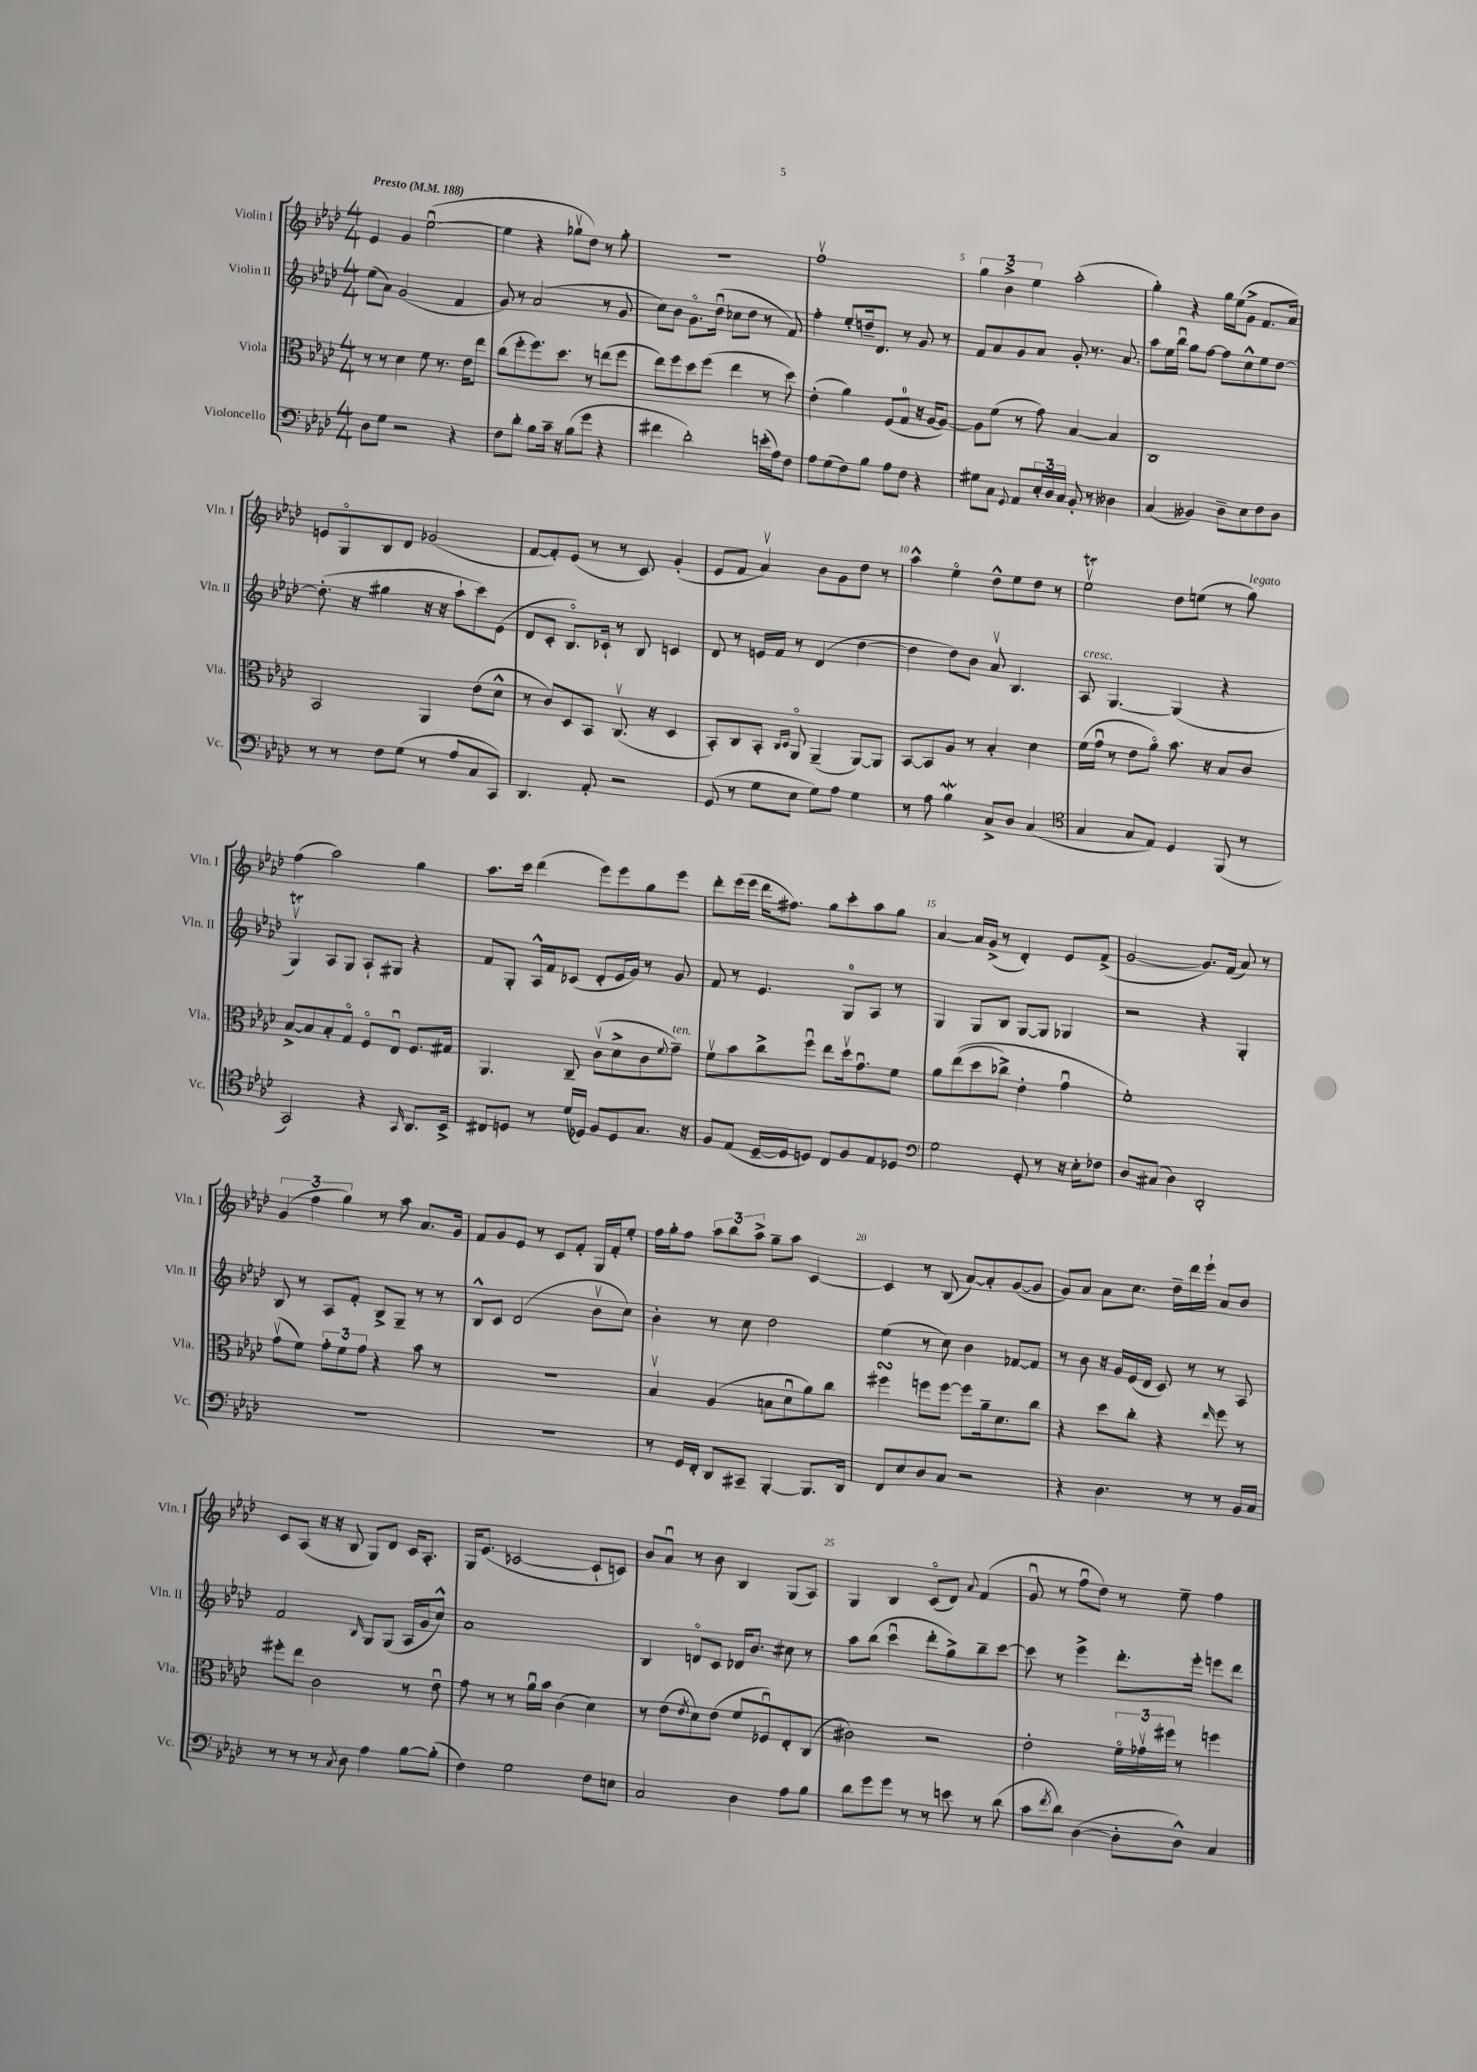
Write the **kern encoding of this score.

**kern	**kern	**kern	**kern
*part4	*part3	*part2	*part1
*staff4	*staff3	*staff2	*staff1
*I"Violoncello	*I"Viola	*I"Violin II	*I"Violin I
*I'Vc.	*I'Vla.	*I'Vln. II	*I'Vln. I
*clefF4	*clefC3	*clefG2	*clefG2
*k[b-e-a-d-]	*k[b-e-a-d-]	*k[b-e-a-d-]	*k[b-e-a-d-]
*M4/4	*M4/4	*M4/4	*M4/4
*MM188	*MM188	*MM188	*MM188
=1	=1	=1	=1
!	!	!	!LO:TX:a:B:t=Presto
8D-\L	8r	(8ee-\L	4e-/
8G\J	8r	8a-\J)	.
2r	4d-\	(2g/	4g/
.	8f\	.	([2ee-u\
.	8.r	.	.
4r	.	4f/	.
.	16e-\KL	.	.
.	8ee-\J	.	.
=2	=2	=2	=2
8F\L	(8cc\L	8g/)	4ee-\]
8d-'\J	8ff'\	8r	.
8B-\L	8.ff\)	(2a-/	4r
16c~\Jk	.	.	.
16r	8.dd-\J	.	.
(8B-\L	.	.	8gg-Xv\L
8g\J	8r	.	8dd-\J)
4r	(8een\L	8r	8r
.	8ff\J	8g/	8gg-'\
=3	=3	=3	=3
4f#X\	8ee-\L)	8cc\L)	1r
.	8ff\	8b-\J	.
2d-'\)	8dd-\	8.g\L	.
.	(8ff\J	.	.
.	.	(16dd-u\Jk	.
.	4ee-\	8cc-X\L	.
.	.	8dd-\J	.
(16en'\LL	8r	8r	.
16A-\J)	.	.	.
8F\J	8dd-\)	8f/)	.
=4	=4	=4	=4
8A-\L	(4e-'\	4ff'\	1ffv
(8G\	.	.	.
8F\)	4a-\)	8ee-'/L	.
8B-\J	.	16ddn~/k	.
.	.	8.d-/J	.
8A-\L	(8F/L	.	.
8F\J	8G/J	8r	.
4r	16r	8g/	.
.	[16A-/KL	.	.
.	8A-/J_)	8r	.
=5	=5	=5	=5
8G#X\L	8A-\L]	8f/L	6gg\
8C\J	(8f\J	8a-/	.
.	.	.	6b-^\
8qqGG/	.	.	.
8AA-/L	8r	8g/	.
.	.	.	6ee-\
24E-'/L	8g\)	8a-/J	.
24D-/	.	.	.
24C/JJ	.	.	.
8BB-'/	[4B-/	8g'/	(2aa-'\
8r	.	8.r	.
4D--X\	4B-/]	.	.
.	.	8.a-/	.
=6	=6	=6	=6
(4C/	1C	8aa-\L	4gg'\)
.	.	16ee-\L	.
.	.	16bb-u\JJ	.
4BB--X/)	.	8gg\L	4r
.	.	[8ff\J	.
8D-~\L	.	8ff\L]	16gg\LL
.	.	.	(16ee-\J
8E-\	.	8cc^^\	8g^\J
8F\	.	8ee-\	8.f/L
8D-\J	.	[8dd-\J	.
.	.	.	16a-/Jk)
!!LO:LB:g=z
=7	=7	=7	=7
8r	2BB-/	(8.dd-'\]	8en/L
8r	.	.	8G/
.	.	16r	.
8F\L	.	4gg#X\	8B-/
(8G\J	.	.	8d-/J
8r	4AA-/	16r	(2g-X/
.	.	16r	.
8A-/L	.	8aa-`\L	.
8C/	(8e-\L	8ccc\)	.
8CC/J)	8d-^^\J	(8e-\J	.
=8	=8	=8	=8
4.DD-/	8r	8d-/L	[8f/L
.	8c/L)	8c'/J	8f'/])
.	8D-/	8.B-/L)	(8e-/J
8AA-'/	8BB-/J	.	8r
.	.	16c-X`/Jk	.
2r	(8.Cv/	8r	8r
.	.	8B-/	8c/)
.	16r	.	.
.	4D-/	4cn/	(4g'/
=9	=9	=9	=9
(8GG/	8BB-'/L)	8d-/	8e-/L
8r	8C/	8r	8f/J
8G\L	8BB-'/J	16en/LL	4a-v/)
.	.	16f/JJ	.
.	16qqC/LL	.	.
.	16qqD-/JJ	.	.
8E-\J	8AA-/	8r	.
8G\L)	(4AA-~/	(4d-/	8b-\L
8A-\J	.	.	8g\
4G\	[8AA-/L)	[4dd-\	8dd-\J
.	8AA-/J]	.	8r
=10	=10	=10	=10
8r	[8BB-/L	4dd-\]	4aa-^^\
8A-\	8BB-/]	.	.
4B-W\	8A-/J	8dd-\L)	4ee-\
.	8r	8b-\J	.
8C^/L	4B-'/	8a-v/	8dd-^^\L
8D-/J	.	4.B-/	8ee-\
(4C/	4d-\	.	8dd-\J
.	.	.	8r
=11	=11	=11	=11
*clefC4	*	*	*
!	!	!LO:TX:a:i:t=cresc.	!
4G/	(16f\LL	8A-/	2ee-Tv\
.	16gu\JJ	.	.
.	8r	[4.G/	.
8G/L	8e-\L	.	.
8E-/J)	8a-\J)	.	.
4D-/	8.b-\	(4G/]	8dd-\L
.	.	.	(8een\J
.	16r	.	.
(8FF/	8B-/L	4r	8r
!	!	!	!LO:TX:a:i:t=legato
8r	8c/J	.	8gg\)
!!LO:LB:g=z
=12	=12	=12	=12
2GG/)	[8B-^/L	4Gtv/)	(4ff\
.	8B-/]	.	.
.	8B-'/	8A-/L	2aa-\)
.	8G/J	8G/J	.
4r	8F/L	8A-`/L	.
.	8E-u/J	8G#X/J	.
16qqGG/	.	.	.
8.AA-/L	8.F/L	4r	4gg\
16BB-^/Jk	16G#X/Jk	.	.
=13	=13	=13	=13
8C#X/L	4.AA-/	8f/L	8.aa-\L
8Dn/J	.	8G'/J	.
.	.	.	16ccc\Jk
8r	.	16A-^^/LL	(4ddd-\
.	.	16f/J	.
(16d-/LL	8C~/	(8c-X/J	.
16D-X/JJ)	.	.	.
8F/L	(8cv\L	8d-'/L	8eee-\L)
8D-/	8d-^\	16e-/L	8eee-\
.	.	16g/JJ)	.
8.G/J	8c\	8r	8gg\
.	8qqf/	.	.
!	!LO:TX:a:i:t=ten.	!	!
.	8g~\J)	8g/	8eee-\J
16r	.	.	.
=14	=14	=14	=14
8F/L	8fv\L	8f/	8ddd-'\L
(8E-/J	8b-\	8r	(16eee-\L
.	.	.	16eee-\JJ
[16D-~/LL	8cc^\	4.e-/	16ddd-\KL
16D-/J]	.	.	8.ff#X\J)
8Dn/J)	8ffu\J	.	.
8C/L	8ee-\L	.	8gg\L
8F/	16dd-v\k	8G/L	8ccc'\
.	8.gu\	.	.
8E-/	.	8A-/J	8aa-\
8D-X/J	8f\J	8r	8gg\J
=15	=15	=15	=15
*clefF4	*	*	*
2G\	8a-\L	4G/	[4a-/
.	((8ee-\	.	.
.	8dd-\	8G/L	16a-/LL]
.	.	.	(16g^/JJ
.	8cc-X^\J)	8B-/J	8r
8GG'/	4e-'\	[8G/L	4d-'/)
8r	.	8G/J]	.
16r	4gu\	4G-X/	8e-/L
16E-'\KL	.	.	.
8F-X\J	.	.	(8f^/J
=16	=16	=16	=16
8D-/L	1f')	2r	[2g/
(8C#X/J	.	.	.
4D-\)	.	.	.
2DD-'/	.	4r	8.g/L])
.	.	.	(16f/Jk
.	.	4G'/	8a-/)
.	.	.	8r
!!LO:LB:g=z
=17	=17	=17	=17
1r	(8gv\L	8B-/	(6g/
.	8f\J)	8r	.
.	.	.	6ff\
.	12g'\L	8A-/L	.
.	12f\	.	6gg\)
.	.	8f'/J	.
.	12g\J	.	.
.	4r	8B-^/L	8r
.	.	8G~/J	8aa-\
.	8b-\	8r	8.a-/L
.	8r	8r	.
.	.	.	16g/Jk
=18	=18	=18	=18
1r	1r	8B-^^/L	8f/L
.	.	8c/J	8g/
.	.	(2d-/	8e-/J
.	.	.	8r
.	.	.	8c/L
.	.	.	8f'/J
.	.	8b-v\L	16G/LL
.	.	.	16f'/J
.	.	8cc\J)	8ee-'/J
=19	=19	=19	=19
8r	4B-v/	4b-'\	16ff\LL
.	.	.	16gg'\J
16GG/LL	.	.	8ff\J
16FF'/JJ	.	.	.
8DD-/L	(4A-/	8r	12aa-\L
.	.	.	12bb-\
8CC#X~/J	.	8cc\	.
.	.	.	12aa-^\J
[4BBB-'/	8Bn\L	2dd-\	8gg~\L
.	8d-u\	.	8aa-\J
8.BBB-/L]	8a-\)	.	[4c/
.	8cc\J	.	.
16DD-/Jk	.	.	.
=20	=20	=20	=20
8FF/L	4ff#XsSsS\	(4ee-\	4c/]
8E-/	.	.	.
8D-/	8ffn\L	8r	8r
8C/J	[8ff\J	8cc\)	(8B-/
2r	8ff\L]	4b-\	[8a-/L)
.	16a-~\k	.	8a-'/]
.	8.d-\	.	.
.	.	[8f-X/L	([8g/
.	8cc\J	8f-/J]	8g/J]
=21	=21	=21	=21
4r	4r	8r	8g/L)
.	.	8b-\	8a-/J
4.D-\	8dd-\L	16r	8a-\L
.	.	16g/LL	.
.	8cc'\J	(16e-/	8.cc\J
.	.	16d-/JJ	.
.	4r	8c/)	.
.	.	.	16dd-~\LL
8r	.	8r	16ddd-\
.	.	.	16eee-`\JJ
.	16qqee-/	.	.
8r	8ff\	8r	8a-/L
16BB-/LL	8r	8A-/	8b-/J
16C/JJ	.	.	.
!!LO:LB:g=z
=22	=22	=22	=22
8r	8ff#X'\L	2f/	8c/L
8r	8ee-\J	.	(8A-/J
8r	2c\	.	16r
.	.	.	16r
8qC/	.	.	.
8D-\	.	.	8B-/
.	.	16qqB-/	.
4A-\	.	8G/L	8G/L)
.	.	(8G/J	8d-/J
[8B-\L	8r	16A-/LL	16c/KL
.	.	16g/J	8.A-'/J
(8B-'\J]	8e-u\	8cc^^/J)	.
=23	=23	=23	=23
4F\)	8g\	1a-	16G/KL
.	.	.	(8.e-/J
.	8r	.	.
2G\	8r	.	[2c-X/
.	16a-u\LL	.	.
.	16b-\JJ	.	.
.	(4c\	.	.
8F\L	4d-\)	.	8c-`/L]
8En\J	.	.	8cn/J)
=24	=24	=24	=24
2C/	8r	4B-/	8b-/L
.	(8e-\L	.	8a-u/J
.	8qe-/	.	.
.	8d-\)	8dn/L	8r
.	(8e-\J	8c/J	8b-\
4D-\	8f/L	16d-X/KL	4B-/
.	.	8.b-/J	.
.	8F-Xu/)	.	.
8A-\L	8E-'/	8cc#X\	(8G/L
8B-\J	(8C/J	8r	8A-/J)
=25	=25	=25	=25
8d-\L	2c#X\)	8aa-\L	4G/
8g\	.	(8bb-\J	.
8g\J	.	4cccu\	4B-/
8r	.	.	.
8r	2r	8ddd-'\L	(8c/L
8en\	.	8gg^\)	8d-/J)
.	.	.	8qqa-/
8r	.	8bb-~\	(4f/
(8d-\	.	[8ccc\J	.
=26	=26	=26	=26
8c\L	2e-'\	8ccc\]	8gu/
8qf/	.	.	.
8d-\J)	.	8r	8r
([4D-\	.	4eee-^\	8ffu\L
.	.	.	8dd-\J)
8D-'\L]	24f\LL	8.ddd-'\L	8r
.	24g-Xv\	.	.
.	24ff#X\JJ	.	.
8D-^^\J)	8r	.	8ee-~\
.	.	16eee-'\Jk	.
4C/	4ffn\	8eeen\L	4ff\
.	.	8ddd-\J	.
==	==	==	==
*-	*-	*-	*-
